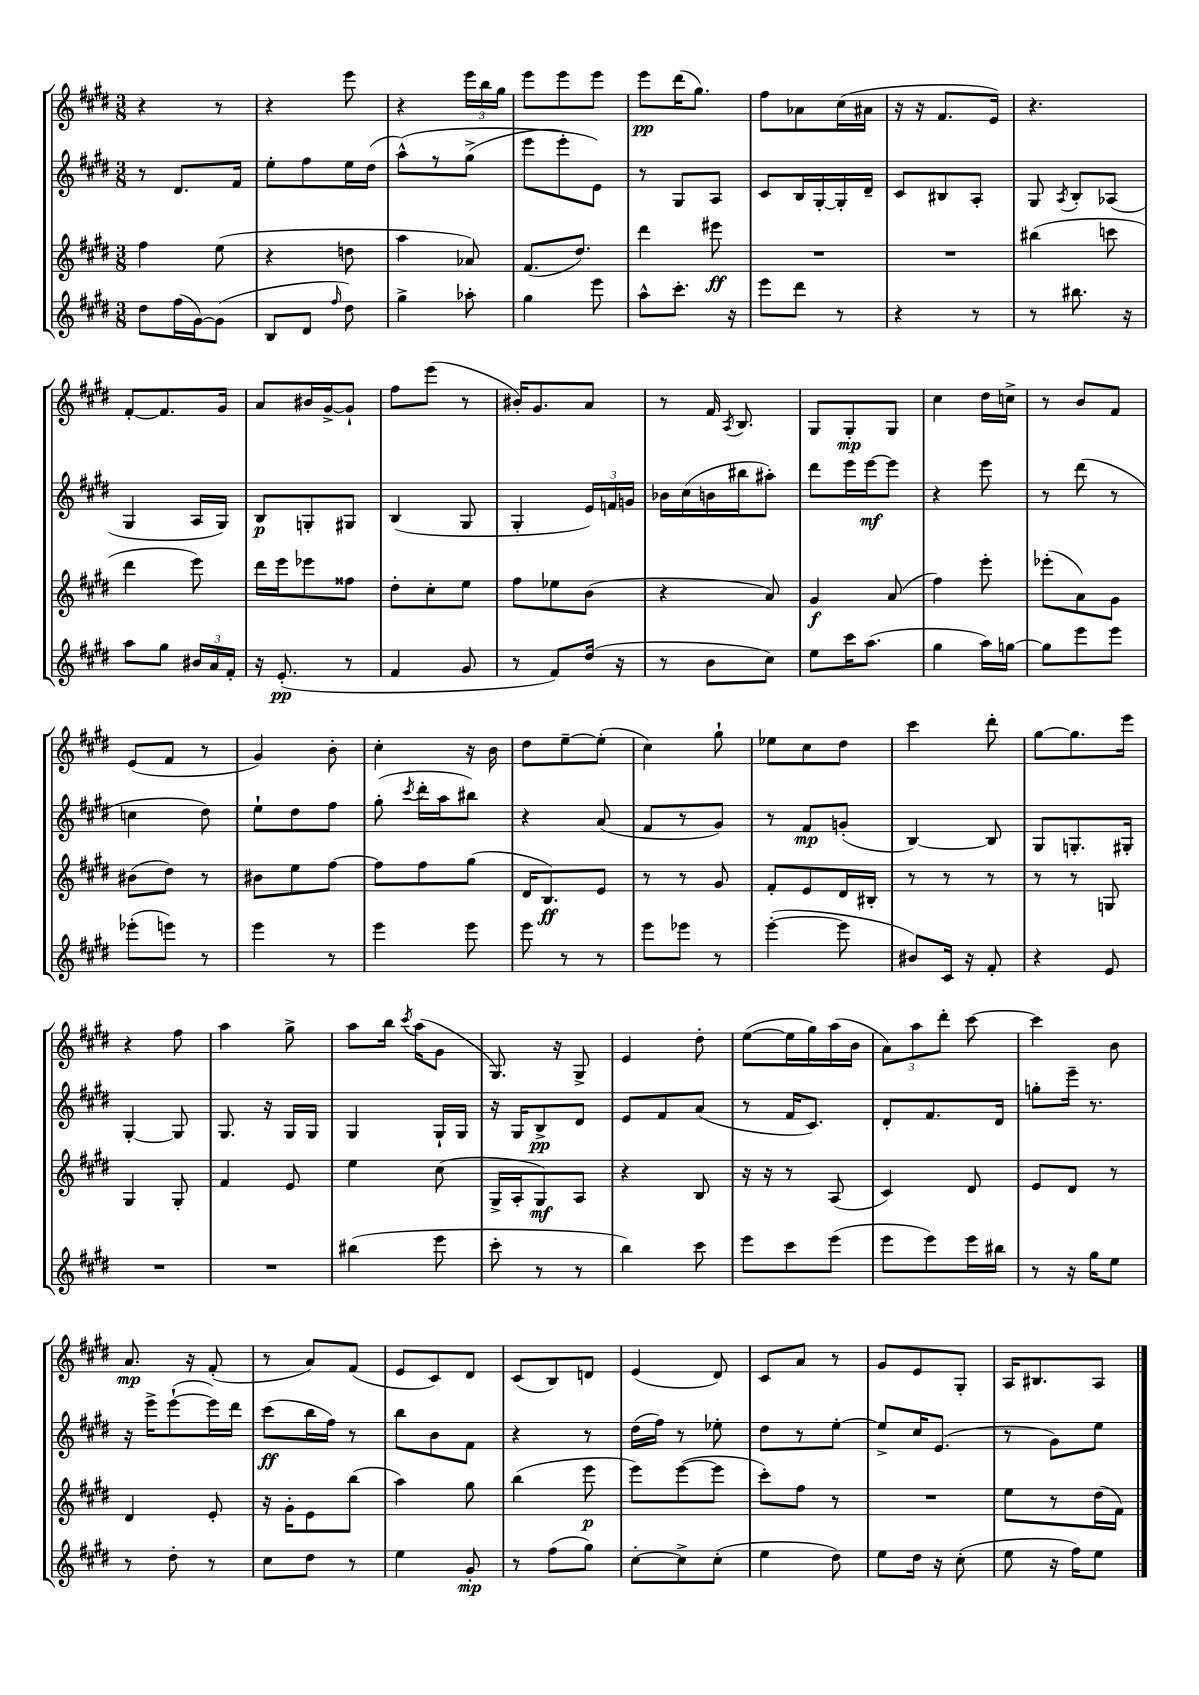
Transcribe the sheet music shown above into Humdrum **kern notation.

**kern	**dynam	**kern	**dynam	**kern	**dynam	**kern	**dynam
*part4	*part4	*part3	*part3	*part2	*part2	*part1	*part1
*staff4	*staff4	*staff3	*staff3	*staff2	*staff2	*staff1	*staff1
*clefG2	*	*clefG2	*	*clefG2	*	*clefG2	*
*k[f#c#g#d#]	*	*k[f#c#g#d#]	*	*k[f#c#g#d#]	*	*k[f#c#g#d#]	*
*M3/8	*	*M3/8	*	*M3/8	*	*M3/8	*
=18	=18	=18	=18	=18	=18	=18	=18
8dd#\L	.	4ff#\	.	8r	.	4r	.
(16ff#\L	.	.	.	8.d#/L	.	.	.
[16g#\J)	.	.	.	.	.	.	.
(8g#\J]	.	(8ee\	.	.	.	8r	.
.	.	.	.	16f#/Jk	.	.	.
=19	=19	=19	=19	=19	=19	=19	=19
8B/L	.	4r	.	8ee'\L	.	4r	.
8d#/J	.	.	.	8ff#\	.	.	.
16qqff#/	.	.	.	.	.	.	.
8dd#\)	.	8ddn\	.	16ee\L	.	8eee\	.
.	.	.	.	(16dd#\JJ	.	.	.
=20	=20	=20	=20	=20	=20	=20	=20
4gg#^\	.	4aa\	.	(8aa^^\L)	.	4r	.
.	.	.	.	8r	.	.	.
8aa-X'\	.	8a-X/)	.	(8gg#^\J	.	24eee\LL	.
.	.	.	.	.	.	24bb\	.
.	.	.	.	.	.	24gg#\JJ	.
=21	=21	=21	=21	=21	=21	=21	=21
4gg#\	.	(8.f#/L	.	8eee\L	.	8eee\L	.
.	.	.	.	8eee'\)	.	8eee\	.
.	.	8.dd#/J)	.	.	.	.	.
8eee\	.	.	.	8e\J)	.	8eee\J	.
=22	=22	=22	=22	=22	=22	=22	=22
8aa^^\L	.	4ddd#\	.	8r	.	8eee\L	pp
8.ccc#'\J	.	.	.	8G#/L	.	(16ddd#\K	.
.	.	.	.	.	.	8.gg#\J)	.
.	.	8eee#X\	ff	8A/J	.	.	.
16r	.	.	.	.	.	.	.
=23	=23	=23	=23	=23	=23	=23	=23
8eee\L	.	4.r	.	8c#/L	.	8ff#\L	.
8ddd#\J	.	.	.	16B/L	.	8a-X\	.
.	.	.	.	[16G#'/	.	.	.
8r	.	.	.	16G#'/]	.	(16cc#\L	.
.	.	.	.	16d#~/JJ	.	16a#X\JJ	.
=24	=24	=24	=24	=24	=24	=24	=24
4r	.	4.r	.	8c#/L	.	16r	.
.	.	.	.	.	.	16r	.
.	.	.	.	8B#X/	.	8.f#/L	.
8r	.	.	.	8A'/J	.	.	.
.	.	.	.	.	.	16e/Jk)	.
=25	=25	=25	=25	=25	=25	=25	=25
8r	.	(4bb#X\	.	8G#/	.	4.r	.
.	.	.	.	8qA/	.	.	.
8.bb#X\	.	.	.	8B'/L	.	.	.
.	.	8cccn\	.	(8A-X/J	.	.	.
16r	.	.	.	.	.	.	.
!!LO:LB:g=z
=26	=26	=26	=26	=26	=26	=26	=26
8aa\L	.	4ddd#\	.	4G#/	.	[8f#'/L	.
8gg#\J	.	.	.	.	.	8.f#/]	.
24b#X/LL	.	8eee\)	.	16A/LL	.	.	.
24a/	.	.	.	.	.	.	.
.	.	.	.	16G#/JJ)	.	16g#/Jk	.
24f#'/JJ	.	.	.	.	.	.	.
=27	=27	=27	=27	=27	=27	=27	=27
16r	.	16ddd#\LL	.	8B/L	p	8a/L	.
(8.e'/	pp	16eee\J	.	.	.	.	.
.	.	8eee-X\	.	8Gn'/	.	16b#X/L	.
.	.	.	.	.	.	[16g#^/J	.
8r	.	8ff##X\J	.	8G#X/J	.	8g#`/J]	.
=28	=28	=28	=28	=28	=28	=28	=28
4f#/	.	8dd#'\L	.	(4B/	.	8ff#\L	.
.	.	8cc#'\	.	.	.	(8eee\J	.
8g#/	.	8ee\J	.	8G#/	.	8r	.
=29	=29	=29	=29	=29	=29	=29	=29
8r	.	8ff#\L	.	4G#'/	.	16b#X'/KL)	.
.	.	.	.	.	.	8.g#/	.
8f#/L)	.	8ee-X\	.	.	.	.	.
(16dd#/Jk	.	(8b\J	.	24e/LL)	.	8a/J	.
.	.	.	.	24fn/	.	.	.
16r	.	.	.	.	.	.	.
.	.	.	.	24gn/JJ	.	.	.
=30	=30	=30	=30	=30	=30	=30	=30
8r	.	4r	.	16b-X\LL	.	8r	.
.	.	.	.	(16cc#\	.	.	.
8b\L	.	.	.	16bn\	.	16f#/	.
.	.	.	.	.	.	8qA/	.
.	.	.	.	16bb#X\J	.	8.B/	.
8cc#\J)	.	8a/)	.	8aa#X'\J)	.	.	.
=31	=31	=31	=31	=31	=31	=31	=31
8ee\L	.	4g#/	f	8ddd#\L	.	8G#/L	.
16ccc#\K	.	.	.	16eee\L	.	8G#'/	mp
(8.aa\J	.	.	.	[16eee\J	mf	.	.
.	.	(8a/	.	8eee\J]	.	8G#/J	.
=32	=32	=32	=32	=32	=32	=32	=32
4gg#\	.	4ff#\)	.	4r	.	4cc#\	.
16aa\LL)	.	8eee'\	.	8eee\	.	16dd#\LL	.
[16ggn\JJ	.	.	.	.	.	16ccn^\JJ	.
=33	=33	=33	=33	=33	=33	=33	=33
8gg\L]	.	(8eee-X'\L	.	8r	.	8r	.
8eee\	.	8a\)	.	(8ddd#\	.	8b/L	.
8eee\J	.	8g#\J	.	8r	.	8f#/J	.
!!LO:LB:g=z
=34	=34	=34	=34	=34	=34	=34	=34
(8eee-X'\L	.	(8b#X\L	.	4ccn\	.	(8e/L	.
8eeen\J)	.	8dd#\J)	.	.	.	8f#/J	.
8r	.	8r	.	8dd#\)	.	8r	.
=35	=35	=35	=35	=35	=35	=35	=35
4eee\	.	8b#X\L	.	8ee`\L	.	4g#/)	.
.	.	8ee\	.	8dd#\	.	.	.
8r	.	[8ff#\J	.	8ff#\J	.	8b'\	.
=36	=36	=36	=36	=36	=36	=36	=36
4eee\	.	8ff#\L]	.	(8gg#'\	.	4cc#'\	.
.	.	.	.	8qccc#/	.	.	.
.	.	8ff#\	.	16ddd#'\LL	.	.	.
.	.	.	.	16aa\J	.	.	.
8eee\	.	(8gg#\J	.	8bb#X\J)	.	16r	.
.	.	.	.	.	.	16b\	.
=37	=37	=37	=37	=37	=37	=37	=37
8eee\	.	16d#/KL	.	4r	.	8dd#\L	.
.	.	8.B/)	ff	.	.	.	.
8r	.	.	.	.	.	[8ee~\	.
8r	.	8e/J	.	(8a/	.	(8ee'\J]	.
=38	=38	=38	=38	=38	=38	=38	=38
8eee\L	.	8r	.	8f#/L	.	4cc#\)	.
8eee-X\J	.	8r	.	8r	.	.	.
8r	.	8g#/	.	8g#/J)	.	8gg#`\	.
=39	=39	=39	=39	=39	=39	=39	=39
([4eee'\	.	8f#'/L	.	8r	.	8ee-X\L	.
.	.	8e/	.	8f#/L	mp	8cc#\	.
8eee\]	.	16d#/L	.	(8gn'/J	.	8dd#\J	.
.	.	16B#X'/JJ	.	.	.	.	.
=40	=40	=40	=40	=40	=40	=40	=40
8b#X/L)	.	8r	.	[4B/)	.	4ccc#\	.
16c#/Jk	.	8r	.	.	.	.	.
16r	.	.	.	.	.	.	.
8f#'/	.	8r	.	8B/]	.	8ddd#'\	.
=41	=41	=41	=41	=41	=41	=41	=41
4r	.	8r	.	8G#/L	.	[8gg#\L	.
.	.	8r	.	8.Gn'/	.	8.gg#\]	.
8e/	.	8Gn/	.	.	.	.	.
.	.	.	.	16G#X'/Jk	.	16eee\Jk	.
!!LO:LB:g=z
=42	=42	=42	=42	=42	=42	=42	=42
4.r	.	4G#/	.	[4G#'/	.	4r	.
.	.	8G#'/	.	8G#/]	.	8ff#\	.
=43	=43	=43	=43	=43	=43	=43	=43
4.r	.	4f#/	.	8.G#/	.	4aa\	.
.	.	.	.	16r	.	.	.
.	.	8e/	.	16G#/LL	.	8gg#^\	.
.	.	.	.	16G#/JJ	.	.	.
=44	=44	=44	=44	=44	=44	=44	=44
(4bb#X\	.	4ee\	.	4G#/	.	8aa\L	.
.	.	.	.	.	.	16bb\Jk	.
.	.	.	.	.	.	8qccc#/	.
.	.	.	.	.	.	(16aa\KL	.
8eee\	.	(8cc#\	.	16G#`/LL	.	8g#\J	.
.	.	.	.	16G#/JJ	.	.	.
=45	=45	=45	=45	=45	=45	=45	=45
8ccc#'\	.	16G#^/LL	.	16r	.	8.G#/)	.
.	.	16A'/J	.	16G#/KL	.	.	.
8r	.	8G#/)	mf	8B^/	pp	.	.
.	.	.	.	.	.	16r	.
8r	.	8A/J	.	8d#/J	.	8G#^/	.
=46	=46	=46	=46	=46	=46	=46	=46
4bb\)	.	4r	.	8e/L	.	4e/	.
.	.	.	.	8f#/	.	.	.
8ccc#\	.	8B/	.	(8a/J	.	8dd#'\	.
=47	=47	=47	=47	=47	=47	=47	=47
8eee\L	.	16r	.	8r	.	([8ee\L	.
.	.	16r	.	.	.	.	.
8ccc#\	.	8r	.	16f#/KL	.	16ee\L]	.
.	.	.	.	8.c#/J)	.	16gg#\)	.
(8eee\J	.	(8A/	.	.	.	(16aa\	.
.	.	.	.	.	.	16b\JJ	.
=48	=48	=48	=48	=48	=48	=48	=48
8eee\L	.	4c#/)	.	8d#'/L	.	12a\L)	.
.	.	.	.	.	.	12aa\	.
8eee\)	.	.	.	8.f#/	.	.	.
.	.	.	.	.	.	12ddd#'\J	.
16eee\L	.	8d#/	.	.	.	[8ccc#\	.
16bb#X\JJ	.	.	.	16d#/Jk	.	.	.
=49	=49	=49	=49	=49	=49	=49	=49
8r	.	8e/L	.	8ggn'\L	.	4ccc#\]	.
16r	.	8d#/J	.	16eee~\Jk	.	.	.
16gg#\KL	.	.	.	8.r	.	.	.
8ee\J	.	8r	.	.	.	8b\	.
!!LO:LB:g=z
=50	=50	=50	=50	=50	=50	=50	=50
8r	.	4d#/	.	16r	.	8.a/	mp
.	.	.	.	16eee^\KL	.	.	.
8dd#'\	.	.	.	([8eee`\	.	.	.
.	.	.	.	.	.	16r	.
8r	.	8e'/	.	16eee\L])	.	(8f#'/	.
.	.	.	.	16ddd#\JJ	.	.	.
=51	=51	=51	=51	=51	=51	=51	=51
8cc#\L	.	16r	.	(8ccc#\L	ff	8r	.
.	.	16g#'\KL	.	.	.	.	.
8dd#\J	.	8e\	.	16bb\L	.	8a/L)	.
.	.	.	.	16ff#\JJ)	.	.	.
8r	.	(8bb\J	.	8r	.	(8f#/J	.
=52	=52	=52	=52	=52	=52	=52	=52
4ee\	.	4aa\)	.	8bb\L	.	8e/L	.
.	.	.	.	8b\	.	8c#/)	.
8g#'/	mp	8gg#\	.	8f#\J	.	8d#/J	.
=53	=53	=53	=53	=53	=53	=53	=53
8r	.	(4bb\	.	4r	.	(8c#/L	.
(8ff#\L	.	.	.	.	.	8B/)	.
8gg#\J)	.	8eee\	p	8r	.	8dn/J	.
=54	=54	=54	=54	=54	=54	=54	=54
[8cc#'\L	.	8eee\L)	.	(16dd#\LL	.	(4e/	.
.	.	.	.	16ff#\JJ)	.	.	.
8cc#^\]	.	([8eee\	.	8r	.	.	.
(8cc#'\J	.	8eee\J]	.	8ee-X'\	.	8d#/)	.
=55	=55	=55	=55	=55	=55	=55	=55
4ee\	.	8ccc#'\L)	.	8dd#\L	.	8c#/L	.
.	.	8ff#\J	.	8r	.	8a/J	.
8dd#\)	.	8r	.	[8ee'\J	.	8r	.
=56	=56	=56	=56	=56	=56	=56	=56
8ee\L	.	4.r	.	8ee^/L]	.	8g#/L	.
16dd#\Jk	.	.	.	16cc#/K	.	8e/	.
16r	.	.	.	(8.e/J	.	.	.
(8cc#'\	.	.	.	.	.	8G#'/J	.
=57	=57	=57	=57	=57	=57	=57	=57
8ee\	.	8ee\L	.	8r	.	16A/KL	.
.	.	.	.	.	.	8.B#X/	.
16r	.	8r	.	8g#\L)	.	.	.
16ff#\KL)	.	.	.	.	.	.	.
8ee\J	.	(16dd#\L	.	8ee\J	.	8A/J	.
.	.	16f#\JJ)	.	.	.	.	.
==	==	==	==	==	==	==	==
*-	*-	*-	*-	*-	*-	*-	*-
